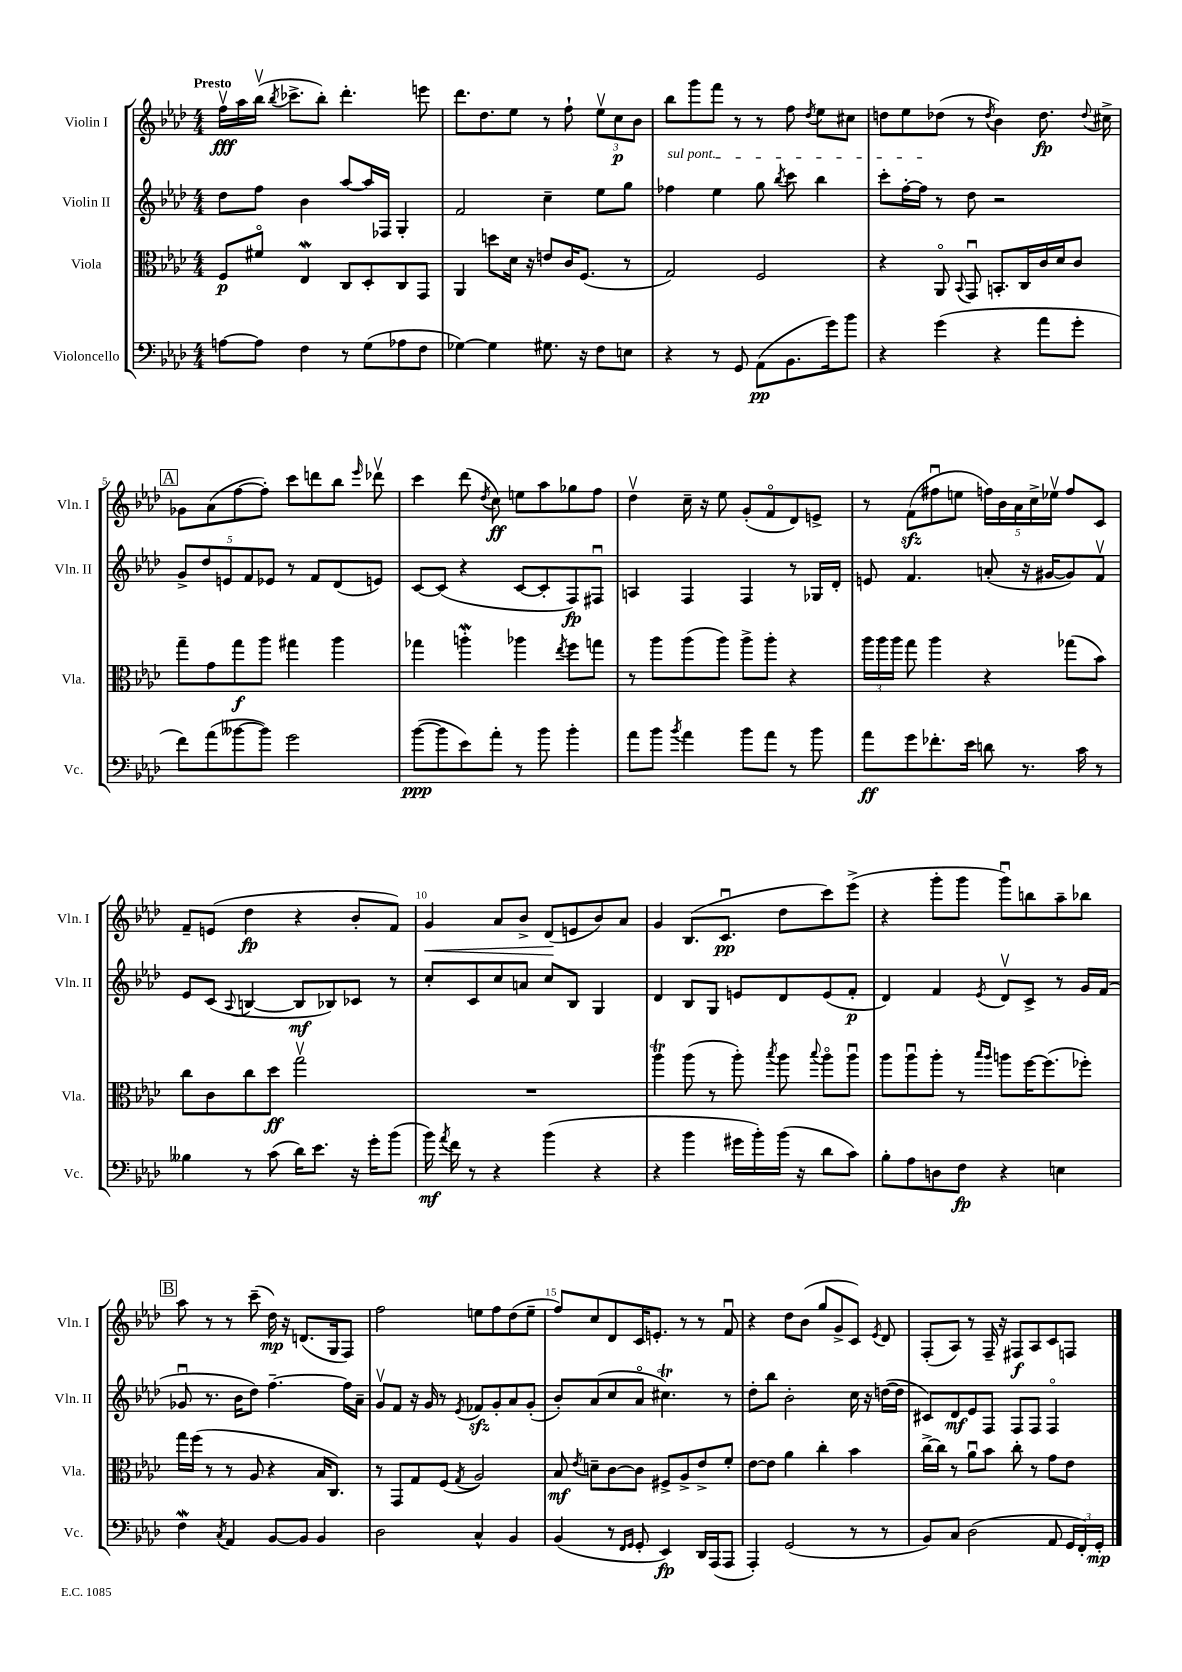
<<
\new StaffGroup <<
\new Staff = "s0" \with { instrumentName = "Violin I" shortInstrumentName = "Vln. I" } {
    \clef treble \key aes \major \numericTimeSignature \time 4/4 \tempo "Presto"
    \autoBeamOff f''16[\upbow\fff aes''16 bes''16]\upbow( \acciaccatura { bes''8 } ces'''8.[-> bes''8]-.) des'''4.-. e'''8 |
    des'''8.[ des''8. ees''8] r8 f''8-! \tuplet 3/2 { ees''8[\upbow c''8\p bes'8] } |
    bes''8[ g'''8 f'''8] r8 r8 f''8 \acciaccatura { des''8 } ees''8[ cis''8] |
    d''8[ ees''8 des''8]( r8 \acciaccatura { des''8 } bes'4) des''8.\fp \appoggiatura { des''8 } cis''16-> |
    \mark \markup { \box "A" } ges'8[ aes'8( f''8~ f''8]-.) c'''8[ d'''8 bes''8] \grace { ees'''16 } des'''8\upbow |
    c'''4 des'''8( \acciaccatura { des''8 } c''8\ff) e''8[ aes''8 ges''8 f''8] |
    des''4\upbow c''16-- r16 ees''8 g'8[-.( f'8\flageolet des'8) e'8]-> |
    r8 f'8[\sfz( fis''8\downbow e''8] \tuplet 5/4 { f''16[) bes'16 aes'16 c''16-> ees''16]\upbow } f''8[ c'8] |
    f'8[-- e'8]( des''4\fp r4 bes'8[-. f'8]) |
    g'4\< aes'8[ bes'8]-> des'8[\!( e'8 bes'8) aes'8] |
    g'4 bes8.[( c'8.]\downbow\pp des''8[ c'''8) ees'''8]->( |
    r4 g'''8[-. g'''8] g'''8[\downbow) b''8 aes''8-- bes''8] |
    \mark \markup { \box "B" } aes''8 r8 r8 c'''8--( des''16\mp) r16 d'8.[( g16 f8]) |
    f''2 e''8[ f''8 des''8( e''8]-- |
    f''8[) c''8 des'8 c'16 e'8.]-. r8 r8 f'8\downbow |
    r4 des''8[ bes'8]( g''8[ g'8-> c'8]) \acciaccatura { ees'8 } des'8 |
    f8[-.( aes8]) r8 f16-- r16 fis8[\f aes8 c'8 f8] \bar "|." |
}
\new Staff = "s1" \with { instrumentName = "Violin II" shortInstrumentName = "Vln. II" } {
    \clef treble \key aes \major \numericTimeSignature \time 4/4
    \autoBeamOff des''8[ f''8] bes'4 aes''8[~ aes''16 fes16] g4-. |
    f'2 c''4-- ees''8[ g''8] |
    \once \override TextSpanner.bound-details.left.text = \markup { \italic "sul pont." } fes''4\startTextSpan ees''4 g''8 \acciaccatura { bes''8 } c'''8 bes''4 |
    c'''8[-. f''16~-. f''16]\stopTextSpan r8 des''8 r2 |
    \mark \markup { \box "A" } \tuplet 5/4 { g'8[-> des''8 e'8 f'8 ees'8] } r8 f'8[ des'8( e'8]) |
    c'8[~ c'8]( r4 c'8[~ c'8-. f8\fp) fis8]\downbow |
    a4 f4 f4 r8 ges16[ des'16]-. |
    e'8 f'4. a'8-.( r16 gis'16[~ gis'8) f'8]\upbow |
    ees'8[ c'8]( \appoggiatura { aes8 } b4~ b8[\mf bes8) ces'8] r8 |
    c''8[-. c'8 c''8 a'8] c''8[ bes8] g4 |
    des'4 bes8[ g8] e'8[ des'8 e'8( f'8]-.\p |
    des'4) f'4 \acciaccatura { ees'8 } des'8[\upbow c'8]-> r8 g'16[ f'16]( |
    \mark \markup { \box "B" } ges'8\downbow r8. bes'16[ des''8]) f''4.~-- f''16[ aes'16]-- |
    g'8[\upbow f'8] r16 g'16 r8 \acciaccatura { ees'8 } fes'8[\sfz g'8-. aes'8 g'8]-.( |
    bes'8[-.) aes'8( c''8 aes'8]\flageolet cis''4.\trill) r8 |
    des''8[-. bes''8] bes'2-. c''16 r16 d''16[~( d''16] |
    cis'8[) des'8\mf ees'8 f8] f8[ f8] f4\flageolet \bar "|." |
}
\new Staff = "s2" \with { instrumentName = "Viola" shortInstrumentName = "Vla." } {
    \clef alto \key aes \major \numericTimeSignature \time 4/4
    \autoBeamOff f8[\p fis'8]\flageolet ees4\mordent c8[ des8-. c8 g,8] |
    aes,4 d''8[ des'16] r16 e'8[ c'16 f8.]( r8 |
    g2) f2 |
    r4 aes,8\flageolet \appoggiatura { bes,8 } g,8\downbow b,8.[-. c16 c'16 des'16 c'8] |
    \mark \markup { \box "A" } g''8[-- g'8 g''8\f aes''8] gis''4 aes''4 |
    ges''4 a''4-.\mordent aes''4 \acciaccatura { ees''8 } f''8[ g''8] |
    r8 aes''8[ aes''8( aes''8]) aes''8[-> aes''8]-. r4 |
    \tuplet 3/2 { aes''16[ aes''16 aes''16] } g''8 aes''4 r4 ges''8[( bes'8]) |
    c''8[ c'8 c''8 des''8]\ff g''2\upbow |
    R1 |
    aes''4\trill aes''8( r8 aes''8-.) \acciaccatura { bes''8 } aes''8 \appoggiatura { bes''8 } aes''8[\flageolet aes''8]\downbow |
    aes''8[ aes''8\downbow aes''8]-. r8 \grace { bes''16[ aes''16] } a''8[ f''16~ f''8.( fes''8]-.) |
    \mark \markup { \box "B" } g''16[ f''16]( r8 r8 aes8 r4 bes16[ c8.]) |
    r8 g,8[ g8 f8]( \acciaccatura { g8 } aes2) |
    bes8\mf \acciaccatura { ees'8 } d'8[-- c'8~ c'8] fis8[-> aes8-> ees'8-> f'8]-. |
    ees'8[~ ees'8] aes'4 c''4-. bes'4 |
    c''16[~-> c''16] r8 aes'8[\downbow bes'8] c''8-. r8 g'8[ ees'8] \bar "|." |
}
\new Staff = "s3" \with { instrumentName = "Violoncello" shortInstrumentName = "Vc." } {
    \clef bass \key aes \major \numericTimeSignature \time 4/4
    \autoBeamOff a8[~ a8] f4 r8 g8[( aes8 f8] |
    ges4~) ges4 gis8. r16 f8[ e8] |
    r4 r8 g,8 aes,8[\pp( bes,8. g'16) bes'8] |
    r4 g'4( r4 aes'8[ g'8]-. |
    \mark \markup { \box "A" } f'8[) aes'8( beses'8~ beses'8]) g'2 |
    bes'8[~\ppp( bes'8 ees'8) aes'8]-. r8 bes'8 bes'4-. |
    aes'8[ bes'8] \acciaccatura { bes'8 } aes'4 bes'8[ aes'8] r8 bes'8 |
    aes'8[\ff g'8 fes'8.-. ees'16] d'8 r8. c'16 r8 |
    beses4 r8 c'8( des'16[) ees'8.] r16 g'16[-. bes'8]( |
    bes'16\mf) \acciaccatura { aes'8 } f'16 r8 r4 bes'4( r4 |
    r4 bes'4 gis'16[ bes'16-.) bes'16]( r16 des'8[ c'8]) |
    bes8[-. aes8 d8 f8]\fp r4 e4 |
    \mark \markup { \box "B" } f4\mordent \acciaccatura { c8 } aes,4 bes,8[~ bes,8] bes,4 |
    des2 c4-^ bes,4 |
    bes,4( r8 \grace { f,16[ g,16] } g,8-. ees,4\fp) des,16[ aes,,16( aes,,8] |
    aes,,4-.) g,2( r8 r8 |
    bes,8[) c8] des2( aes,8 \tuplet 3/2 { g,16[ f,16-.) g,16]-.\mp } \bar "|." |
}
>>
>>
\layout { \context { \Score \override BarNumber.break-visibility = ##(#f #t #t) barNumberVisibility = #(every-nth-bar-number-visible 5) } }
